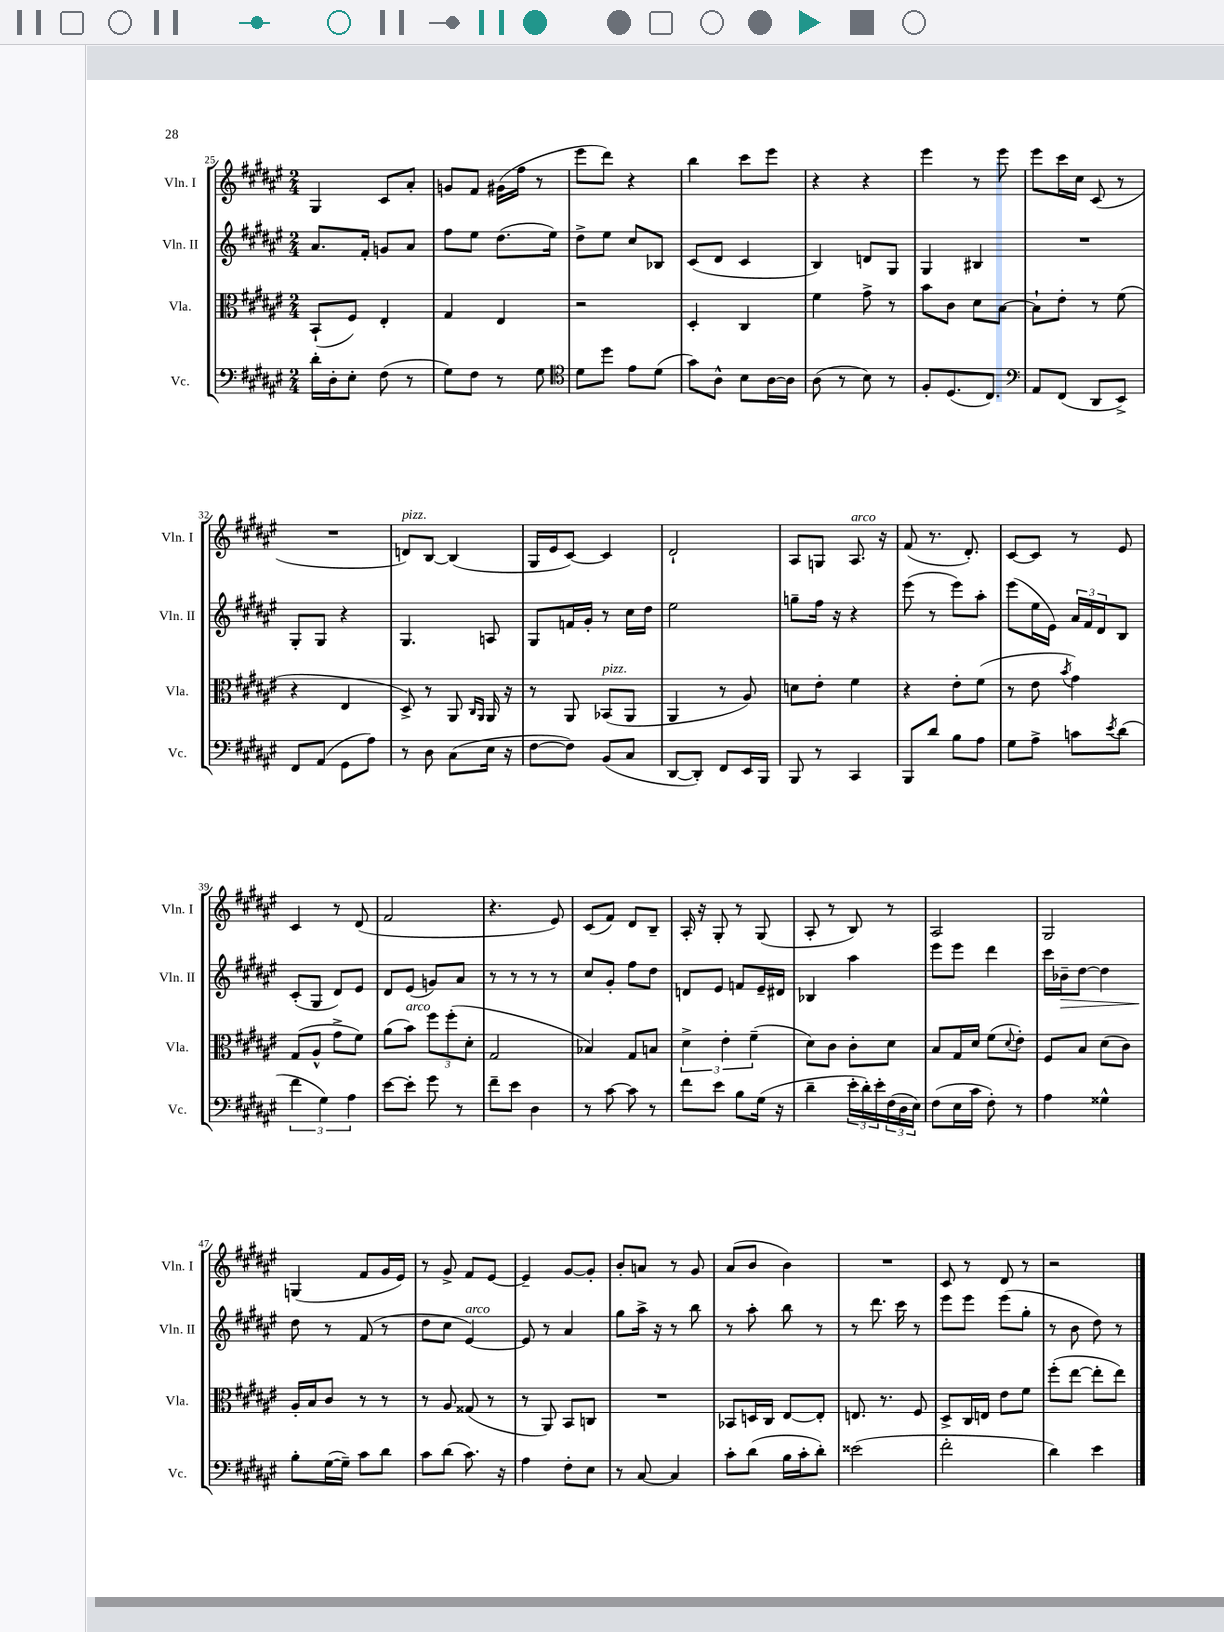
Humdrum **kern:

**kern	**kern	**kern	**kern
*staff4	*staff3	*staff2	*staff1
*clefF4	*clefC3	*clefG2	*clefG2
*k[f#c#g#d#a#e#]	*k[f#c#g#d#a#e#]	*k[f#c#g#d#a#e#]	*k[f#c#g#d#a#e#]
*M2/4	*M2/4	*M2/4	*M2/4
16d#'	(8BB`	8.a#	4G#
16D#'	.	.	.
8E#'	8F#)	.	.
.	.	16f#'	.
(8F#	4E#'	8g	8c#
8r	.	8a#	8a#'
=	=	=	=
8G#)	4G#	8ff#	8g
8F#	.	8ee#	8f#
8r	4E#	(8.dd#	(16g#
.	.	.	16ff#
8G#	.	.	8r
.	.	16ee#)	.
=	=	=	=
*clefC4	*	*	*
8d#	2r	8dd#^	8eee#
8dd#	.	8ee#	8ddd#)
8e#	.	8cc#	4r
(8d#	.	8B-	.
=	=	=	=
8g#)	4D#'	(8c#	4bb
8A#^^	.	8d#	.
8B	4C#	4c#	8ccc#
[16A#	.	.	8eee#
16A#]	.	.	.
=	=	=	=
(8A#	4f#	4B)	4r
8r	.	.	.
8B)	8g#^	8d	4r
8r	8r	8G#	.
=	=	=	=
8F#'	8b	4G#	4eee#
(8.D#	8c#	.	.
.	8d#	4B#	8r
8.C#)	.	.	.
.	[8B	.	8eee#
=	=	=	=
*clefF4	*	*	*
8AA#	8B`]	2r	8eee#
(8FF#	8e#'	.	16ccc#
.	.	.	16cc#
8DD#	8r	.	(8c#
8EE#^)	(8f#	.	8r
=	=	=	=
8FF#	4r	8G#'	2r
(8AA#	.	8G#	.
8GG#	4E#	4r	.
8A#)	.	.	.
=	=	=	=
8r	8D#^)	4.G#	8d)
8D#	8r	.	[8B
(8C#	8AA#	.	(4B]
.	16qqC#	.	.
.	16qqAA#	.	.
16E#	16AA#	8A	.
16r	16r	.	.
=	=	=	=
[8F#	8r	8G#	16G#
.	.	.	16e#
8F#])	8AA#	16f	[8c#)
.	.	16g#'	.
(8BB	(8BB-	8r	4c#]
8C#	8AA#	16cc#	.
.	.	16dd#	.
=	=	=	=
[8DD#	4AA#	2ee#	2d#`
8DD#'])	.	.	.
8FF#	8r	.	.
16EE#	8A#)	.	.
16BBB	.	.	.
=	=	=	=
8BBB	8d	8gg~	8A#
8r	8e#'	16ff#	8G
.	.	16r	.
4CC#	4f#	4r	8.A#
.	.	.	16r
=	=	=	=
8BBB	4r	(8eee#	(8f#
8d#	.	8r	8.r
8B	8e#'	8eee#)	.
.	.	.	8.d#')
8A#	(8f#	8aa#'	.
=	=	=	=
8G#	8r	(8eee#	[8c#
8A#^	8e#	16ee#	8c#]
.	.	16e#)	.
.	8qb	.	.
8c	4g#)	24a#	8r
.	.	24f#	.
.	.	24d#	.
8qe#	.	.	.
(8d#	.	8B	8e#
=	=	=	=
6f#	(8G#	(8c#'	4c#
.	8A#^^	8G#	.
6G#)	.	.	.
.	8g#^	8d#)	8r
6A#	.	.	.
.	8f#)	8e#	(8d#
=	=	=	=
[8e#	(8a#	8d#	2f#
8e#']	8b)	(8e#	.
8g#	12ff#	8g)	.
.	(12ff#'	.	.
8r	.	8a#	.
.	12d#'	.	.
=	=	=	=
8f#~	2G#	8r	4.r
8e#	.	8r	.
4D#	.	8r	.
.	.	8r	8e#)
=	=	=	=
8r	4B-)	8cc#	(8c#
[8c#	.	8g#'	8f#)
8c#]	8G#	8ff#	8d#
8r	8B	8dd#	8B~
=	=	=	=
8f#	6d#^	8d	16A#'
.	.	.	16r
8e#	.	8e#	8G#'
.	6e#'	.	.
8B	.	8f	8r
.	(6f#~	.	.
(16G#	.	16e#~	(8G#
16r	.	16d#	.
=	=	=	=
4d#~	8d#)	4B-	8A#'
.	8c#	.	8r
24e#'	8c#'	4aa#	8B)
24d#')	.	.	.
24e#'	.	.	.
(24F#	8d#	.	8r
24D#	.	.	.
24E#)	.	.	.
=	=	=	=
(8F#	8B	8eee#	2A#
16E#	16G#	8eee#	.
16c#	16d#	.	.
8F#')	(8f#	4ddd#	.
.	8qqd#	.	.
8r	8e#')	.	.
=	=	=	=
4A#	8F#	16ccc#	2G#
.	.	16b-~	.
.	8B	[8dd#	.
4G##^^	(8d#	4dd#]	.
.	8c#)	.	.
=	=	=	=
8B'	16A#'	8dd#	(4G
.	16B	.	.
([16G#	8c#	8r	.
16G#~])	.	.	.
8c#	8r	(8f#	8f#
8d#	8r	8r	16g#
.	.	.	16e#)
=	=	=	=
8c#	8r	8dd#	8r
(8d#	8A#	8cc#	8g#^
8.c#)	(8G##	[4e#)	8f#
.	8r	.	[8e#
16r	.	.	.
=	=	=	=
4A#	8r	8e#]	4e#~]
.	8AA#)	8r	.
8F#'	8BB	4a#	[8g#
8E#	8C	.	8g#']
=	=	=	=
8r	2r	8gg#	8b'
[8C#	.	16aa#^	8a
.	.	16r	.
4C#]	.	8r	8r
.	.	8bb	8g#
=	=	=	=
8c#'	8BB-	8r	(8a#
(8d#	16D	8aa#'	8b
.	16C#	.	.
16B	[8E#	8bb	4b)
16c#'	.	.	.
8d#')	8E#']	8r	.
=	=	=	=
(2e##	8.E	8r	2r
.	.	8.ddd#	.
.	8.r	.	.
.	.	16ccc#	.
.	8F#	8r	.
=	=	=	=
2f#'	8D#^	8eee#	8c#
.	16C#	8eee#	8r
.	16E	.	.
.	8e#	(8eee#	8d#
.	8f#	8gg#'	8r
=	=	=	=
4d#)	(8ff#'	8r	2r
.	[8ee#	8b	.
4e#	8ee#']	8dd#)	.
.	8ee#)	8r	.
==	==	==	==
*-	*-	*-	*-
